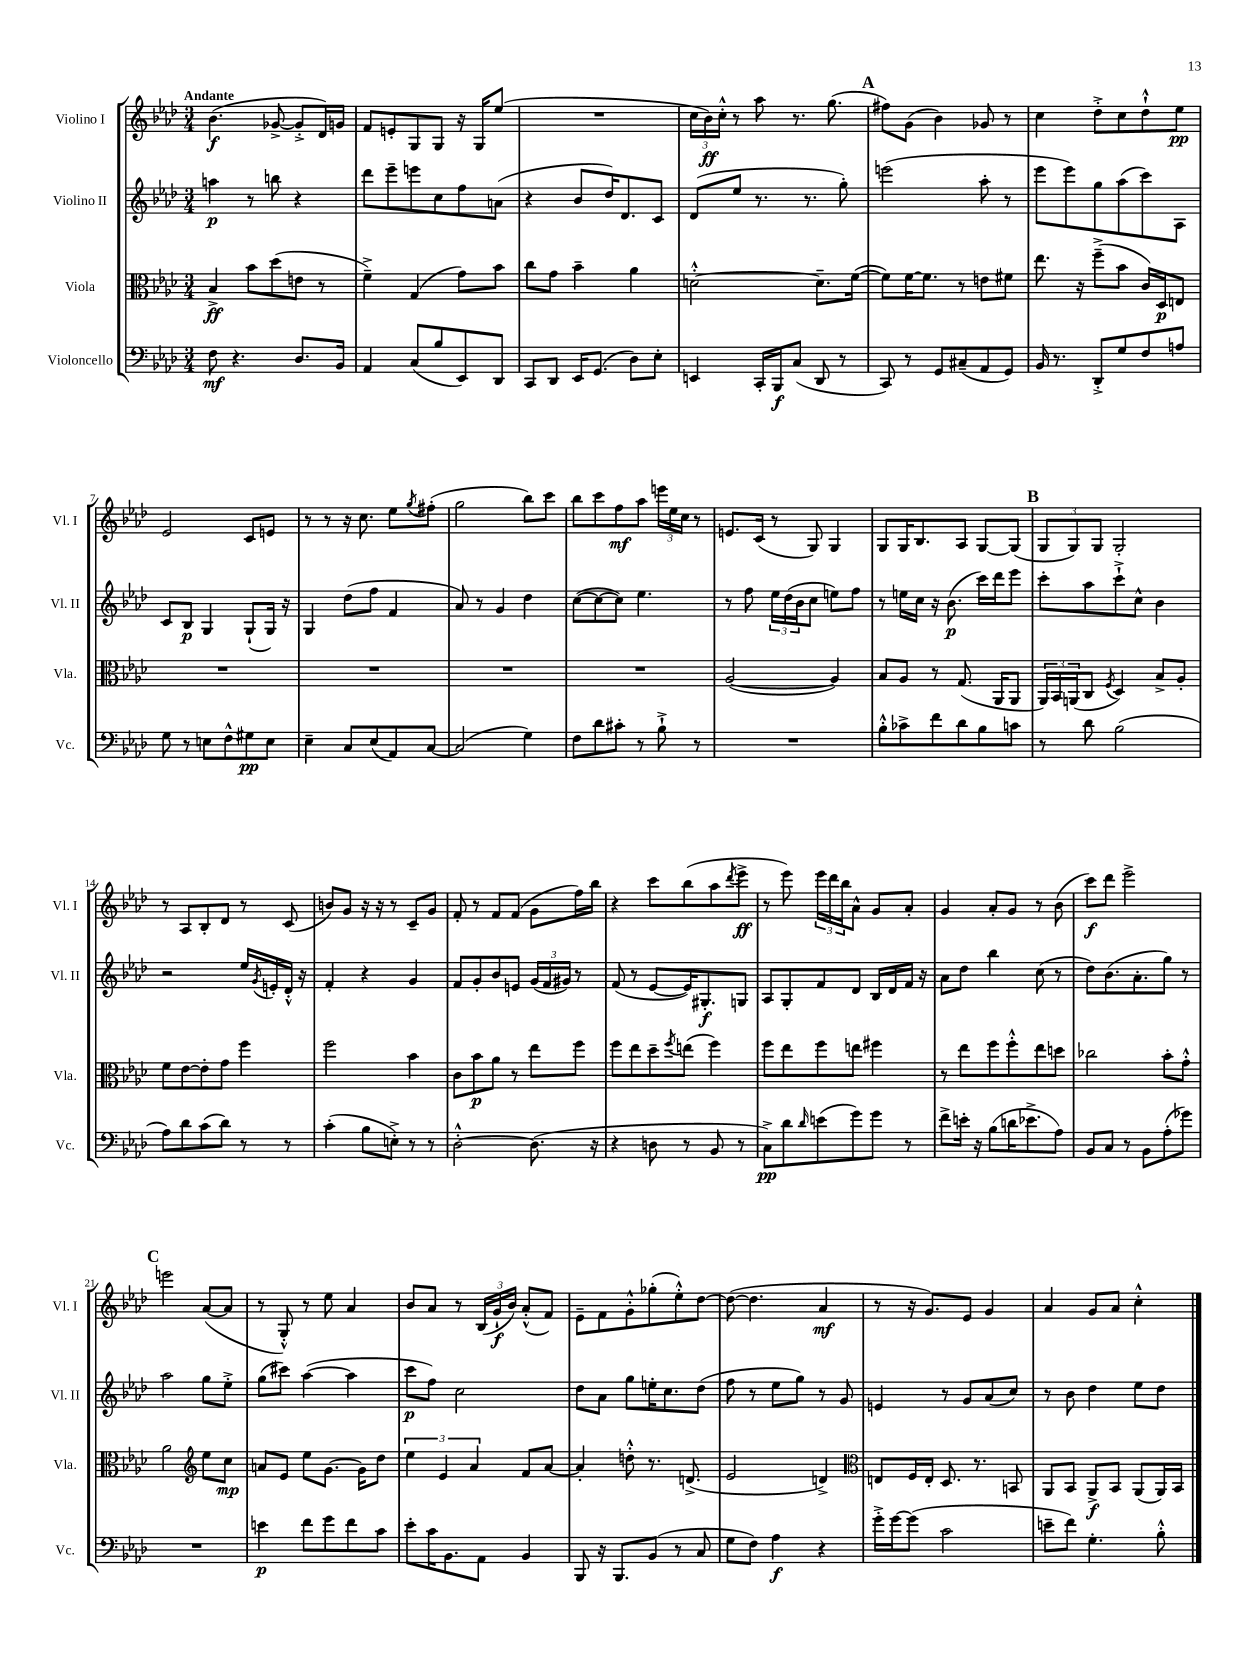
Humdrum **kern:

**kern	**kern	**kern	**kern
*staff4	*staff3	*staff2	*staff1
*clefF4	*clefC3	*clefG2	*clefG2
*k[b-e-a-d-]	*k[b-e-a-d-]	*k[b-e-a-d-]	*k[b-e-a-d-]
*M3/4	*M3/4	*M3/4	*M3/4
8F\	4B-^/	4aa\	(4.b-\
4.r	.	.	.
.	8b-\L	8r	.
.	(8dd-\	8bb\	[8g-^/
8.D-/L	8e\J	4r	8g-'^/]L
.	8r	.	16d-/L)
16BB-/Jk	.	.	16g/JJ
=	=	=	=
4AA-/	4f~^\)	8ddd-\L	8f/L
.	.	8eee-~\	8e'/
(8C/L	(4G/	8eee\	8G/
8B-/	.	8cc\	8G/J
8EE-/)	8g\L)	8ff\	16r
.	.	.	16G/LK
8DD-/J	8b-\J	(8a\J	(8ee-/J
=	=	=	=
8CC/L	8cc\L	4r	2.r
8DD-/J	8g\J	.	.
16EE-/LK	4b-~\	8b-/L	.
(8.GG/J	.	.	.
.	.	16dd-/K)	.
.	.	8.d-/	.
8D-\L)	4a-\	.	.
8E-'\J	.	8c/J	.
=	=	=	=
4EE/	[2d'^^\	(8d-/L	24cc\LL
.	.	.	24b-\)
.	.	.	24cc'^^\JJ
.	.	8ee-/J	8r
16CC'/LL	.	8.r	8aa-\
16BBB-/J	.	.	.
(8C/J	.	.	8.r
.	.	8.r	.
8DD-/	8.d~\]L	.	.
.	.	.	(8.gg\
8r	.	8gg'\)	.
.	([16f\Jk	.	.
=	=	=	=
8CC/)	8f\]L)	(2eee\	8ff#\L)
8r	[16f\K	.	(8g\J
.	8.f\]J	.	.
8GG/L	.	.	4b-\)
(8C#~/	8r	.	.
8AA-/	8e\L	8aa-'\	8g-/
8GG/J)	8f#\J	8r	8r
=	=	=	=
16BB-/	8.ee-\	8eee-\L	4cc\
8.r	.	.	.
.	.	8eee-\)	.
.	16r	.	.
8DD-'^/L	(8ff~^\L	8gg\	8dd-'^\L
8G/	8b-\J	(8aa-\	8cc\
8F/	16c/LL)	8ccc\)	8dd-`^^\
.	16D-/J	.	.
8A/J	8E/J	8A-\J	8ee-\J
=	=	=	=
8G\	2.r	8c/L	2e-/
8r	.	8B-/J	.
8E\L	.	4G/	.
8F^^\	.	.	.
8G#\	.	(8G`/L	8c/L
8E\J	.	16G/Jk)	8e/J
.	.	16r	.
=	=	=	=
4E-~\	2.r	4G/	8r
.	.	.	8r
8C/L	.	(8dd-\L	16r
.	.	.	8.cc\
(8E-/	.	8ff\J	.
8AA-/)	.	4f/	8ee-\L
.	.	.	8qgg/
[8C/J	.	.	(8ff#'\J
=	=	=	=
(2C/]	2.r	8a-/)	2gg\
.	.	8r	.
.	.	4g/	.
4G\)	.	4dd-\	8bb-\L)
.	.	.	8ccc\J
=	=	=	=
8F\L	2.r	([8cc\L	8bb-\L
8d-\	.	8cc\_	8ccc\
8c#'\J	.	8cc\]J)	8ff\
8r	.	4.ee-\	8aa-\J
8B-`^\	.	.	24eee\LL
.	.	.	24ee-\
.	.	.	24cc\JJ
8r	.	.	8r
=	=	=	=
2.r	([2A-/	8r	8.e/L
.	.	8ff\	.
.	.	.	(16c/Jk
.	.	24ee-\LL	8r
.	.	(24dd-\	.
.	.	24b-\J	.
.	.	8cc\J	8G/)
.	4A-/])	8ee\L)	4G/
.	.	8ff\J	.
=	=	=	=
8B-'^^\L	8B-/L	8r	8G/L
8c-^\	8A-/J	16ee\LL	16G/K
.	.	16cc\JJ	8.B-/
8f\	8r	16r	.
.	.	(8.b-\	.
8d-\	(8.G/	.	8A-/J
8B-\	.	16ccc\LL)	[8G/L
.	16AA-/LK	16ddd-\J	.
8c\J	8AA-/J	8eee-\J	(8G/]J
=	=	=	=
8r	24AA-/LL)	8ccc'\L	12G/L
.	24BB-/	.	.
.	(24AA/J	.	12G/)
8d-\	8C/J	8aa-\	.
.	.	.	12G/J
.	8qF/	.	.
(2B-\	4D-/)	8ccc`^\	2G'/
.	.	8cc^^\J	.
.	8B-^/L	4b-\	.
.	8A-'/J	.	.
=	=	=	=
8A-\L)	8f\L	2r	8r
8d-\	[8e-\	.	8A-/L
(8c\	8e-'\]	.	8B-'/
8d-\J)	8g\J	.	8d-/J
8r	4ff\	16ee-/LL	8r
.	.	8qg/	.
.	.	16e'/	.
8r	.	16d-'^^/JJ	(8c/
.	.	16r	.
=	=	=	=
(4c'\	2ff\	4f'/	8b/L)
.	.	.	8g/J
8B-\L	.	4r	16r
.	.	.	16r
8E'^\J)	.	.	8r
8r	4b-\	4g/	8c~/L
8r	.	.	8g/J
=	=	=	=
[2D-'^^\	8c\L	8f/L	8f'/
.	8b-\	8g'/	8r
.	8a-\J	8b-/	8f/L
.	8r	8e/J	(8f/J
(8.D-\]	8ee-\L	(24g/LL	8g\L
.	.	24f/	.
.	.	24g#/JJ)	.
.	8ff\J	8r	16ff\L)
16r	.	.	16bb-\JJ
=	=	=	=
4r	8ff\L	(8f/	4r
.	8ee-\	8r	.
8D\	8dd-~\	[8e-/L	8ccc\L
.	8qff/	.	.
8r	(8ee\J	16e-/]K)	(8bb-\
.	.	8.G#'/	.
8BB-/	4ff\)	.	8aa-\
.	.	.	8qddd-/
8r	.	8G/J	8eee-^\J
=	=	=	=
8C^\L)	8ff\L	8A-/L	8r
8d-\	8ee-\	8G'/	8eee-\)
16qqd-/	.	.	.
(8e\	8ff\	8f/	24eee-\LL
.	.	.	24ddd-\
.	.	.	24bb-\J
8g\)	8ee\J	8d-/J	8a-^^\J
8g\J	4ff#\	16B-/LL	8g/L
.	.	16d-/	.
8r	.	16f/JJ	8a-'/J
.	.	16r	.
=	=	=	=
8f^\L	8r	8a-\L	4g/
16e'\Jk	8ee-\L	8dd-\J	.
16r	.	.	.
(8B-\L	8ff\	4bb-\	8a-'/L
16d\K	8ff'^^\	.	8g/J
8.e-^\	.	.	.
.	8ee-\	(8cc\	8r
8A-\J)	8dd\J	8r	(8b-\
=	=	=	=
8BB-/L	2cc-\	8dd-\L)	8ccc\L)
8C/J	.	(8.b-\	8ddd-\J
8r	.	.	2eee-^\
.	.	8.a-'\	.
8BB-\L	.	.	.
(8A-'\	8b-'\L	8gg\J)	.
8g-\J)	8g'^^\J	8r	.
=	=	=	=
2.r	2a-\	2aa-\	2eee\
*	*clefG2	*	*
.	8ee-\L	8gg\L	([8a-/L
.	8cc\J	8ee-'^\J	8a-/]J
=	=	=	=
4e\	8a/L	(8gg\L	8r
.	8e-/J	8ccc#\J)	8G'^^/)
8f\L	8ee-\L	([4aa-\	8r
8g\	[8.g\J	.	8ee-\
8f\	.	4aa-\]	4a-/
.	16g\]LK	.	.
8c\J	8dd-\J	.	.
=	=	=	=
8e-'\L	6ee-\	8ccc\L	8b-/L
16c\K	.	8ff\J)	8a-/J
.	6e-/	.	.
8.BB-\	.	.	.
.	.	2cc\	8r
.	6a-/	.	.
8AA-\J	.	.	(24B-/LL
.	.	.	24g`/
.	.	.	24b-/JJ)
4BB-/	8f/L	.	(8a-'^^/L
.	[8a-/J	.	8f/J)
=	=	=	=
8BBB-/	4a-'/]	8dd-\L	8e-~\L
16r	.	8a-\J	8f\
8.BBB-/L	.	.	.
.	8dd'^^\	8gg\L	8g'^^\
(8BB-/J	8.r	16ee'\K	(8gg-'\
.	.	8.cc\	.
8r	.	.	8ee-'^^\)
.	(8.d^/	.	.
8C/	.	(8dd-\J	[8dd-\J
=	=	=	=
8G\L	2e-/	8ff\	(8dd-\_
8F\J)	.	8r	4.dd-\]
4A-\	.	8ee-\L	.
.	.	8gg\J)	.
4r	4d^/)	8r	4a-/
.	.	8g/	.
=	=	=	=
*	*clefC3	*	*
16g'^\LL	8E/L	4e/	8r
[16g\J	.	.	.
(8g\]J	16F/L	.	16r
.	16E'/JJ	.	8.g/L)
2c\	8.D-/	8r	.
.	.	8g/L	8e-/J
.	8.r	.	.
.	.	(8a-/	4g/
.	8BB/	8cc/J)	.
=	=	=	=
8e~\L	8AA-/L	8r	4a-/
8f\J)	8BB-/J	8b-\	.
4.G'\	8AA-^/L	4dd-\	8g/L
.	8BB-/J	.	8a-/J
.	(8AA-/L	8ee-\L	4cc'^^\
8B-'^^\	16AA-/L)	8dd-\J	.
.	16BB-/JJ	.	.
==	==	==	==
*-	*-	*-	*-
